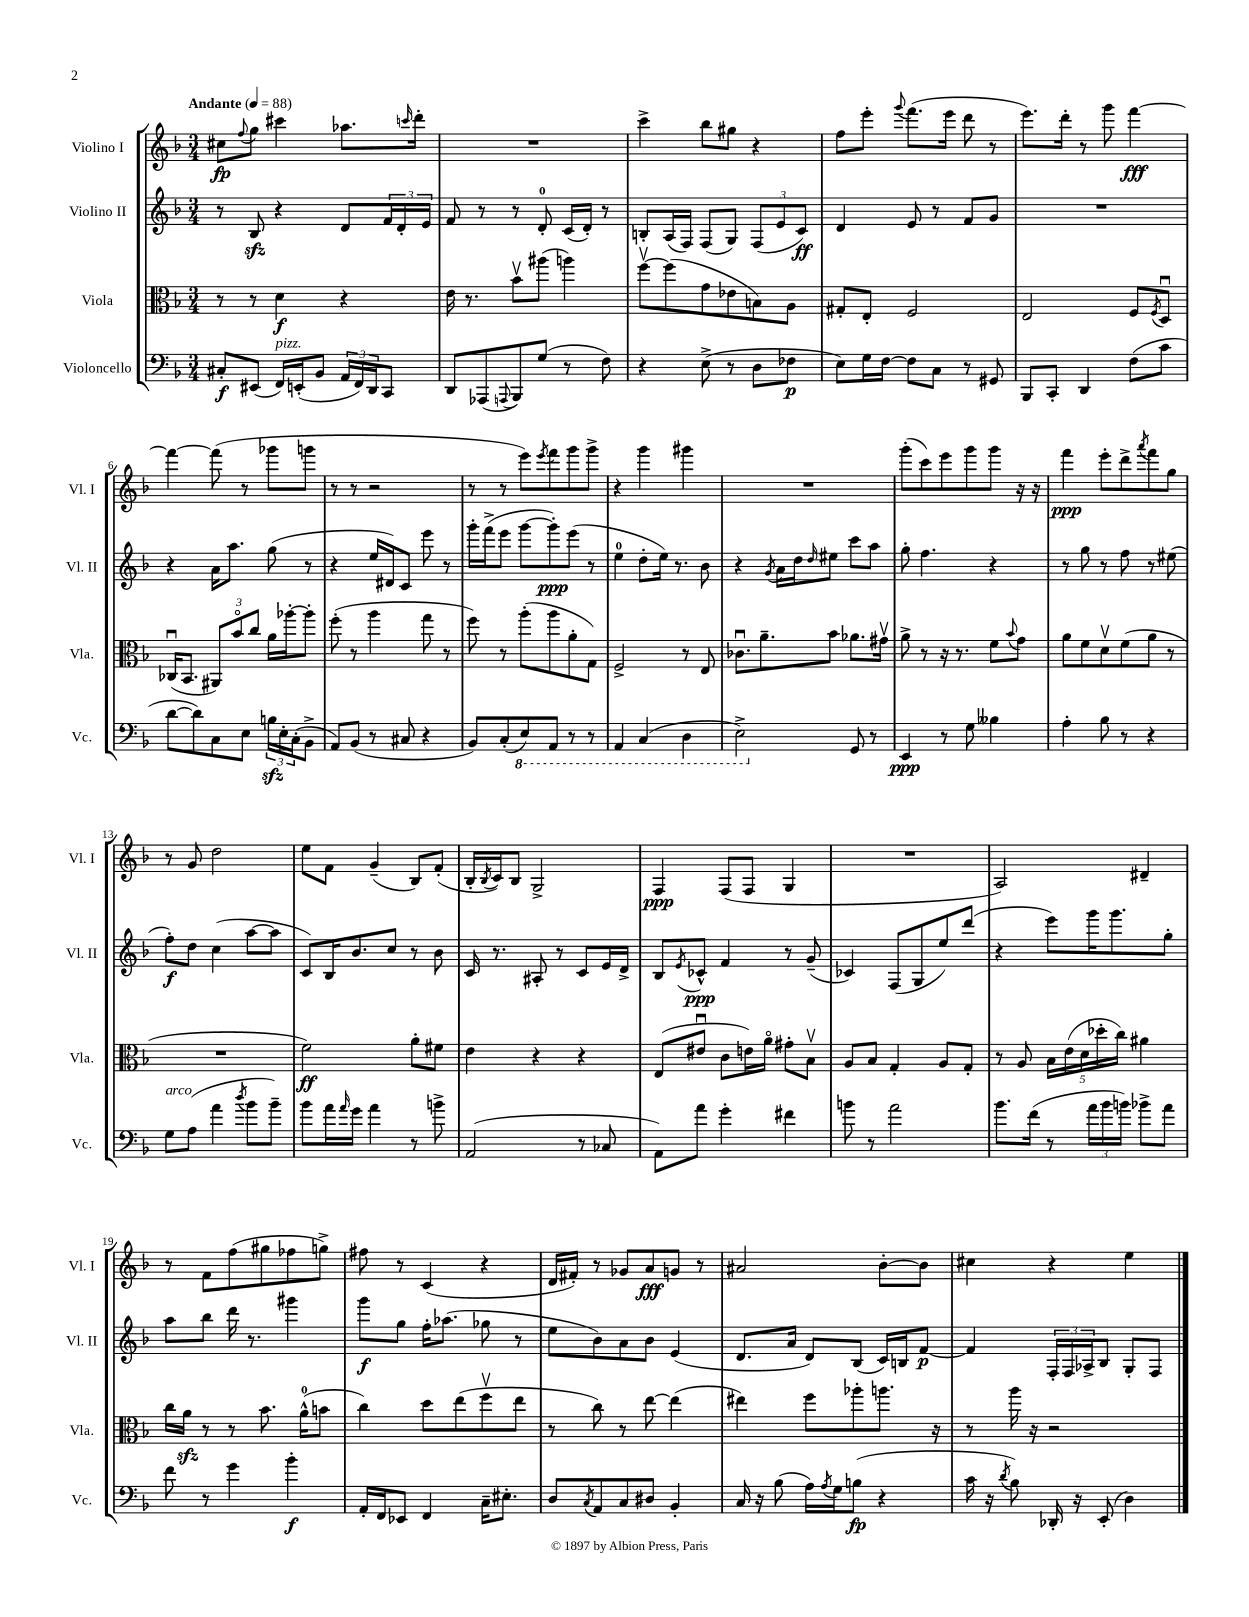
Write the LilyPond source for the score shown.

<<
\new StaffGroup <<
\new Staff = "s0" \with { instrumentName = "Violino I" shortInstrumentName = "Vl. I" } {
    \clef treble \key f \major \numericTimeSignature \time 3/4 \tempo "Andante" 4 = 88
    cis''8\fp \appoggiatura { f''8 } g''8 cis'''4 aes''8. \grace { c'''16 } d'''16-. |
    R2. |
    c'''4-> bes''8 gis''8 r4 |
    f''8 e'''8-. \appoggiatura { g'''8 } f'''8.( e'''16 d'''8 r8 |
    e'''8.) d'''16-. r8 g'''8 f'''4~\fff |
    f'''4~ f'''8( r8 ges'''8 g'''8 |
    r8 r8 r2 |
    r8 r8 e'''8) \acciaccatura { e'''8 } f'''8 g'''8 g'''8-> |
    r4 g'''4 gis'''4 |
    R2. |
    g'''8-.( c'''8) e'''8 g'''8 g'''8 r16 r16 |
    f'''4\ppp e'''8-. d'''8-> \acciaccatura { a'''8 } f'''8 g''8 |
    r8 g'8 d''2 |
    e''8 f'8 g'4--( bes8) f'8-.( |
    bes16-. \acciaccatura { bes8 } c'16) bes8 g2-> |
    f4\ppp f8( f8 g4 |
    R2. |
    a2) dis'4-- |
    r8 f'8 f''8( gis''8 fes''8 g''8->) |
    fis''8 r8 c'4( r4 |
    d'16 fis'16-.) r8 ges'8 a'8\fff g'8 r8 |
    ais'2 bes'8~-. bes'8 |
    cis''4 r4 e''4 \bar "|." |
}
\new Staff = "s1" \with { instrumentName = "Violino II" shortInstrumentName = "Vl. II" } {
    \clef treble \key f \major \numericTimeSignature \time 3/4
    r8 bes8\sfz r4 d'8 \tuplet 3/2 { f'16 d'16-. e'16 } |
    f'8 r8 r8 d'8-0-. c'16( d'16-.) r8 |
    b8-. a16( f16) f8( g8) \tuplet 3/2 { f8( e'8 c'8\ff) } |
    d'4 e'8 r8 f'8 g'8 |
    R2. |
    r4 a'16 a''8. g''8( r8 |
    r4 e''16 dis'16) c'8 e'''8 r8 |
    g'''16-. f'''16->( e'''8 g'''8~ g'''8-.\ppp) e'''8( r8 |
    e''4-0 d''8-. e''16) r8. bes'8 |
    r4 \acciaccatura { g'8 } a'16 d''16 \grace { d''16 } eis''8 c'''8 a''8 |
    g''8-. f''4. r4 |
    r8 g''8 r8 f''8 r8 eis''8( |
    f''8-.\f) d''8 c''4( a''8~ a''8 |
    c'8) bes16 bes'8. c''8 r8 bes'8 |
    c'16 r8. ais8-. r8 c'8 e'16 d'16-> |
    bes8 \acciaccatura { e'8 } ces'8-^\ppp f'4 r8 g'8--( |
    ces'4) f8( g8 e''8) d'''8( |
    r4 e'''8) g'''16 g'''8. g''8-. |
    a''8 bes''8 d'''16 r8. gis'''4 |
    g'''8\f g''8 f''16-. aes''8.( ges''8 r8 |
    e''8 bes'8) a'8 bes'8 e'4( |
    d'8. a'16 d'8) bes8( c'16) b16 f'8~\p |
    f'4 \tuplet 3/2 { f16-. f16 aes16-> } bes8 g8-. f8 \bar "|." |
}
\new Staff = "s2" \with { instrumentName = "Viola" shortInstrumentName = "Vla." } {
    \clef alto \key f \major \numericTimeSignature \time 3/4
    r8 r8 d'4\f r4 |
    e'16 r8. bes'8\upbow ais''8( a''4) |
    f''8~\upbow f''8( g'8 ees'8 b8) a8 |
    gis8-. e8-. f2 |
    e2 f8 \acciaccatura { f8 } d8\downbow |
    ces16\downbow( bes,8. \tuplet 3/2 { ais,8) bes'8\flageolet c''8 } a'16 aes''16~-. aes''8-. |
    f''8-.( r8 a''4 g''8 r8 |
    f''8) r8 a''8-.( a''8 a'8-. g8) |
    f2-> r8 e8 |
    ces'8.\downbow a'8.-- bes'8 aes'8. gis'16\upbow |
    a'8-> r8 r16 r8. f'8 \appoggiatura { bes'8 } g'8 |
    a'8 f'8 d'8\upbow f'8( a'8 r8 |
    R2. |
    f'2\ff) a'8-. fis'8 |
    e'4 r4 r4 |
    e8( eis'8\downbow c'8 e'16) a'16\flageolet gis'8-. bes8\upbow |
    a8 bes8 g4-. a8 g8-. |
    r8 a8 \tuplet 5/4 { bes16 e'16( d'16 des''16-. c''16) } ais'4 |
    c''16 a'16\sfz r8 r8 bes'8. a'16-0-^( b'8 |
    c''4) d''8 e''8( f''8\upbow e''8 |
    r8 c''8) r8 e''8~ e''4( |
    eis''4) f''8 aes''8-. a''8. r16 |
    r8 a''16 r16 r2 \bar "|." |
}
\new Staff = "s3" \with { instrumentName = "Violoncello" shortInstrumentName = "Vc." } {
    \clef bass \key f \major \numericTimeSignature \time 3/4
    cis8-.\f eis,8( f,16^\markup { \italic "pizz." }) e,16-.( bes,8 \tuplet 3/2 { a,16 f,16) d,16 } c,8 |
    d,8 aes,,8( \appoggiatura { a,,8 } bes,,8) g8( r8 f8) |
    r4 e8->( r8 d8 fes8\p |
    e8) g16 f16~ f8 c8 r8 gis,8 |
    bes,,8 c,8-. d,4 f8( c'8 |
    d'8~ d'8) c8 e8 \tuplet 3/2 { b16\sfz e16-. c16-.( } bes,8-> |
    a,8) bes,8( r8 cis8 r4 |
    bes,8) c8-.( \ottava #-1 e,8) a,,8 r8 r8 |
    a,,4 c,4( d,4 |
    e,2->) \ottava #0 g,8 r8 |
    e,4\ppp r8 g8 beses4 |
    a4-. bes8 r8 r4 |
    g8^\markup { \italic "arco" } a8( a'4 \acciaccatura { d''8 } bes'8 bes'8--) |
    bes'8 a'16 \grace { a'16 } g'16 a'4 r8 b'8-> |
    a,2( r8 ces8 |
    a,8) a'8 g'4-. fis'4 |
    b'8 r8 a'2 |
    bes'8. f'16( r8 \tuplet 3/2 { a'16 bes'16 b'16) } bes'8-> a'8 |
    f'8 r8 g'4 bes'4-.\f |
    a,16-. f,16 ees,8 f,4 c16-- eis8.-. |
    d8 \acciaccatura { c8 } a,8 c8 dis8 bes,4-. |
    c16 r16 bes8( a16) \acciaccatura { a8 } g16 b8\fp( r4 |
    c'16 r16 \acciaccatura { d'8 } bes8) des,16-. r16 e,8-.( d4) \bar "|." |
}
>>
>>
